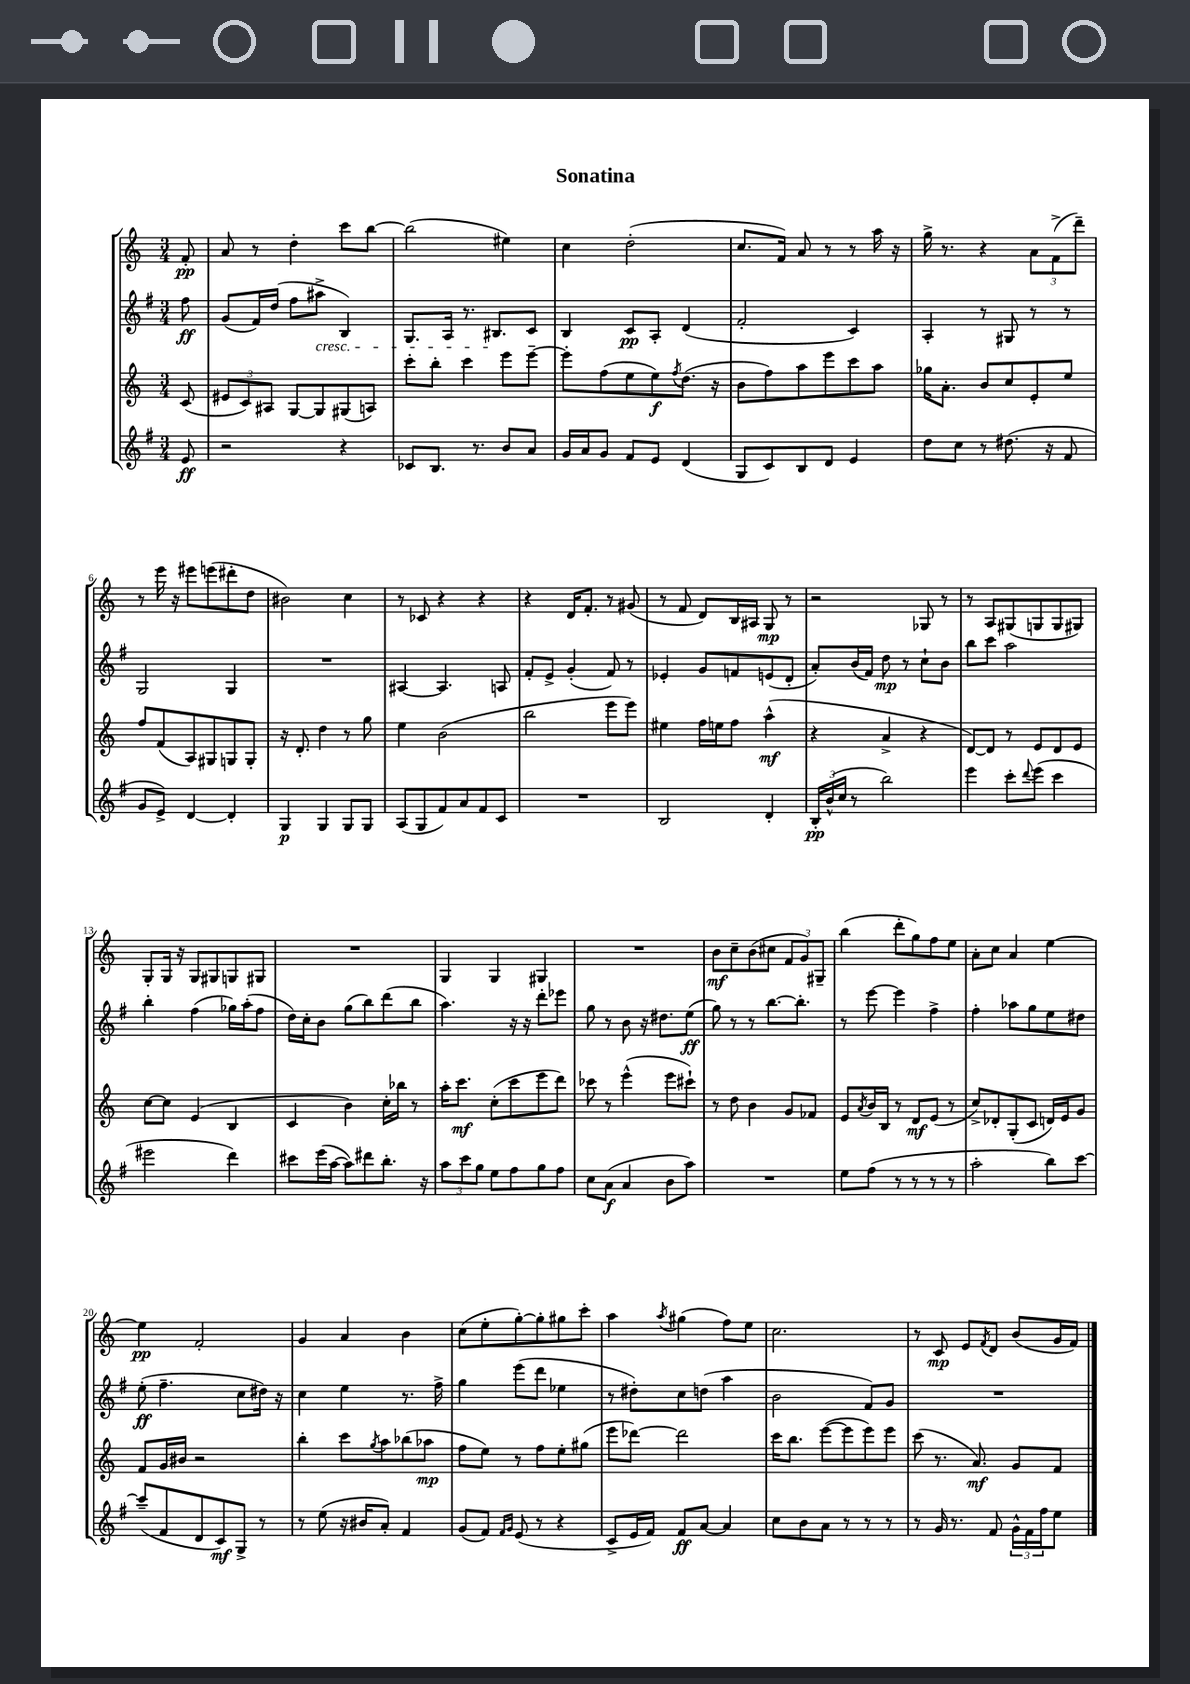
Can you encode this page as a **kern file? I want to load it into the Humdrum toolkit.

**kern	**kern	**kern	**kern
*staff4	*staff3	*staff2	*staff1
*clefG2	*clefG2	*clefG2	*clefG2
*k[f#]	*k[]	*k[f#]	*k[]
*M3/4	*M3/4	*M3/4	*M3/4
8e/	(8c/	8ff#\	8f'/
=	=	=	=
2r	12e#/L	(8g/L	8a/
.	12c/)	.	.
.	.	16f#/L)	8r
.	12A#/J	.	.
.	.	(16dd/JJ	.
.	[8G/L	8ff#\L	4dd'\
.	8G/]	8aa#^\J	.
4r	(8G#/	4B/)	8ccc\L
.	8A/J)	.	[8bb\J
=	=	=	=
8c-/L	8ccc'\L	8.G/L	(2bb\]
8.B/J	8bb'\J	.	.
.	.	16A/Jk	.
.	4ccc\	8.r	.
8.r	.	.	.
.	.	8.B#/L	.
8b/L	8eee\L	.	4ee#\)
8a/J	[8eee~\J	8c/J	.
=	=	=	=
16g/LL	8eee'\]L	4B/	4cc\
16a/J	.	.	.
8g/J	(8ff\	.	.
8f#/L	8ee\	8c/L	(2dd'\
8e/J	8ee\)	8A'/J	.
.	8qff/	.	.
(4d/	(8.dd\J	(4d/	.
.	16r	.	.
=	=	=	=
8G/L	8b\L	2f#'/	8.cc/L
8c/)	8ff\)	.	.
.	.	.	16f/Jk)
8B/	8aa\	.	8a/
8d/J	8eee\	.	8r
4e/	8ccc\	4c/)	8r
.	8aa\J	.	16aa\
.	.	.	16r
=	=	=	=
8dd\L	16gg-\LK	4A'/	16gg^\
.	8.a'\J	.	8.r
8cc\J	.	.	.
8r	8b/L	8r	4r
(8.dd#\	8cc/	8G#/	.
.	8e'/	8r	12a\L
16r	.	.	.
.	.	.	(12f^\
8f#/	8ee/J	8r	.
.	.	.	12ddd~\J)
=	=	=	=
8g/L	8ff/L	2G/	8r
8e^/J)	(8f/	.	16eee\
.	.	.	16r
[4d/	8A/)	.	8eee#\L
.	8G#/	.	(8eee\
4d'/]	8G/	4G/	8ddd#'\
.	8G'/J	.	8dd\J
=	=	=	=
4G/	16r	2.r	2b#\)
.	8.d'/	.	.
4G/	4dd\	.	.
8G/L	8r	.	4cc\
8G/J	8gg\	.	.
=	=	=	=
(8A/L	4ee\	[4A#/	8r
8G/	.	.	8c-/
8f#/)	(2b\	4.A#/]	4r
8a/	.	.	.
8f#/	.	.	4r
8c/J	.	8A/	.
=	=	=	=
2.r	2bb\	8f#'/L	4r
.	.	8e^/J	.
.	.	(4g'/	16d/LK
.	.	.	8.f'/J
.	8eee\L	8f#/)	8r
.	8eee\J)	8r	(8g#/
=	=	=	=
2B/	4ee#\	4e-'/	8r
.	.	.	8f/
.	16ff\LL	8g/L	8d/L)
.	16ee\J	.	.
.	8ff\J	8f/	16B/L
.	.	.	16A#/JJ
4d'/	(4aa^^\	(8e/	8G/
.	.	8d'/J	8r
=	=	=	=
24B'/LL	4r	8a'/L)	2r
(24b^^/	.	.	.
24cc/JJ	.	.	.
8r	.	(16b/L	.
.	.	16f#/JJ)	.
2bb\)	4a^/	8dd\	.
.	.	8r	.
.	4r	8cc`\L	8G-/
.	.	8b\J	8r
=	=	=	=
4eee\	[8d/L)	8bb\L	8r
.	8d/]J	8ccc\J	8A/L
8ccc'\L	8r	2aa\	(8G#/
8qqddd/	.	.	.
(8eee\J	8e/L	.	8G/
4ccc\	8d/	.	8G/
.	8e/J	.	8G#/J)
=	=	=	=
2eee#\	[8cc\L	4bb'\	8G'/L
.	8cc\]J	.	16G/Jk
.	.	.	16r
.	(4e/	(4ff#\	8G/L
.	.	.	8G#/
4ddd\)	4B/	16gg-\LL)	8G/
.	.	(16aa'\J	.
.	.	8ff#\J	8G#/J
=	=	=	=
8ccc#\L	4c/	16dd\LL)	2.r
.	.	16cc'\J	.
(16eee\L	.	8b\J	.
[16aa\JJ	.	.	.
8aa\]L)	4b\)	(8gg\L	.
8ddd#\	.	8bb\)	.
8.bb'\J	16cc'\LL	(8ddd\	.
.	16bb-\JJ	.	.
.	8r	8bb\J	.
16r	.	.	.
=	=	=	=
12aa\L	16aa'\LK	4.aa\)	4G/
.	8.ccc\J	.	.
12ccc\	.	.	.
12gg\J	.	.	.
8ee\L	(8cc'\L	.	4G/
8ff#\	8ccc\	16r	.
.	.	16r	.
8gg\	8eee\	8ddd'\L	4G#/
8ff#\J	8ddd\J)	8eee-\J	.
=	=	=	=
8cc\L	8ccc-\	8gg\	2.r
(8a\J	8r	8r	.
4a/	(4eee^^\	8b\	.
.	.	16r	.
.	.	8.dd#\L	.
8b\L	8eee\L	.	.
8aa\J)	8ccc#`\J)	(8ee\J	.
=	=	=	=
2.r	8r	8gg\)	8b\L
.	8dd\	8r	8cc~\
.	4b\	8r	(8b\
.	.	[8.bb\L	8cc#\J
.	8g/L	.	12f/L
.	.	8.bb'\]J	.
.	.	.	12g/)
.	8f-/J	.	.
.	.	.	12G#~/J
=	=	=	=
8ee\L	8e/L	8r	(4bb\
.	8qa/	.	.
(8ff#\J	16b/L	[8eee\	.
.	16B/JJ	.	.
8r	8r	4eee\]	8ddd'\L
8r	8d/L	.	8gg\)
8r	(8e/J	4ff#^\	8ff\
8r	8r	.	8ee\J
=	=	=	=
2aa'\	8cc^/L)	4ff#'\	8a'\L
.	8d-'/	.	8cc\J
.	(8G'/	8aa-\L	4a/
.	8c/J	8gg\	.
8bb\L)	16d/LL)	8ee\	[4ee\
.	16e/J	.	.
[8ccc\J	8g/J	8dd#\J	.
=	=	=	=
(8ccc~/]L	8f/L	(8ee'\	4ee\]
8f#/	16g/L	4.ff#~\	.
.	16b#/JJ	.	.
8d/	2r	.	2f'/
8c/)	.	.	.
8G^/J	.	8cc\L	.
8r	.	16dd#\Jk)	.
.	.	16r	.
=	=	=	=
8r	4bb'\	4cc\	4g/
(8ee\	.	.	.
16r	8ccc\L	4ee\	4a/
16b#/LK	.	.	.
.	8qgg/	.	.
8a'/J)	8aa\	.	.
4f#/	(8bb-\	8.r	4b\
.	8aa-\J	.	.
.	.	16ff#^\	.
=	=	=	=
(8g/L	8ff\L	4gg\	(8cc\L
8f#/J)	8ee\J)	.	8ee'\
16qqf#/LL	.	.	.
16qqg/JJ	.	.	.
(8e/	8r	(8eee\L	[8gg'\)
8r	8ff\L	8ddd\J	8gg'\]
4r	8ee'\	4ee-\	8gg#\
.	(8gg#\J	.	8ccc'\J
=	=	=	=
8c^/L	8eee\L	8r	4aa\
16e/L	[8ddd-\J)	8dd#'\L)	.
16f#/JJ)	.	.	.
.	.	.	8qaa/
8f#/L	2ddd-\]	8cc\	(4gg#\
[8a/J	.	(8dd\J	.
4a/]	.	4aa\	8ff\L)
.	.	.	8ee\J
=	=	=	=
8cc\L	16ccc\LK	2b\	2.cc\
.	8.bb\J	.	.
8b\	.	.	.
8a\J	([8eee\L	.	.
8r	8eee\]	.	.
8r	8eee\)	8f#/L)	.
8r	8eee\J	8g/J	.
=	=	=	=
8r	(8ccc\	2.r	8r
16g/	8.r	.	8c/
8.r	.	.	.
.	.	.	8e/L
.	8.a/)	.	.
.	.	.	8qf/
8f#/	.	.	8d/J
24g^^\LL	8g/L	.	(8b/L
24f#\	.	.	.
24ff#\J	.	.	.
8ee\J	8f/J	.	16g/L
.	.	.	16f/JJ)
==	==	==	==
*-	*-	*-	*-
